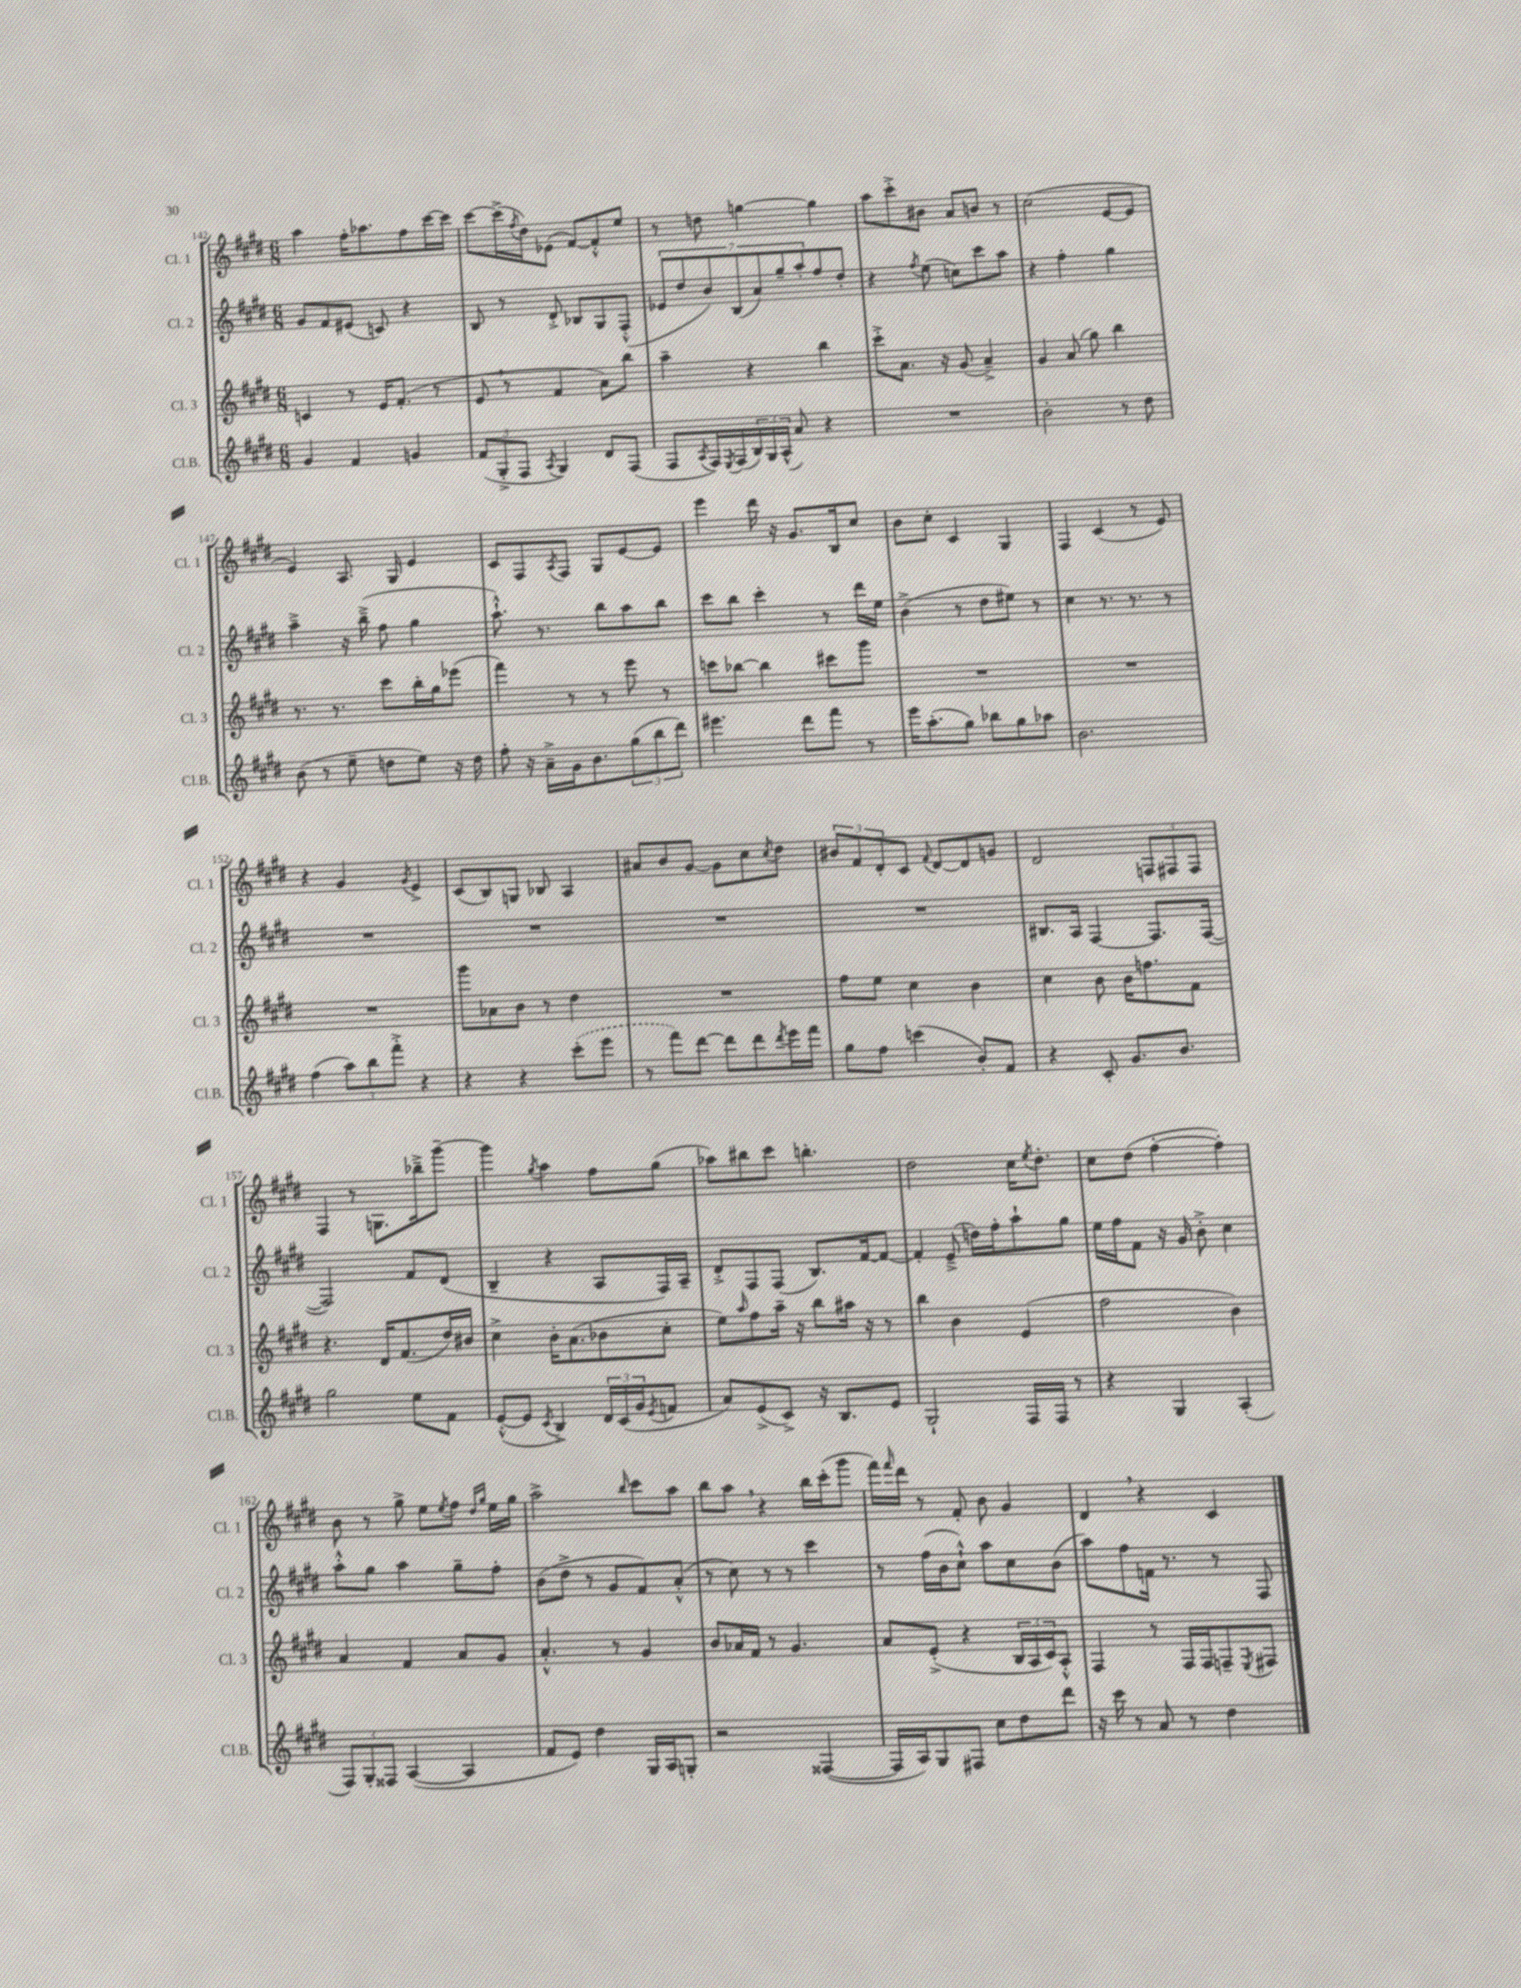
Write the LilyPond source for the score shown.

<<
\new StaffGroup <<
\new Staff = "s0" \with { instrumentName = "Cl. 1" shortInstrumentName = "Cl. 1" } {
    \clef treble \key e \major \numericTimeSignature \time 6/8
    a''4 fis''16-. aes''8. fis''8 cis'''16~ cis'''16 |
    cis'''8~ cis'''16->( \acciaccatura { fis''8 } dis''16) ees'8( fis'8~) fis'8-.-^ e''8 |
    r8 d''8 g''4~ g''4 |
    a''8 cis'''8-.-> bis'8 a'8 b'8 r8 |
    cis''2( e'8~ e'8 |
    e'4) a8. gis16 e'4 |
    cis'8 fis8 \acciaccatura { a8 } fis8 gis8 e'8~ e'8 |
    e'''4 dis'''16 r16 gis'8. b16 cis''8 |
    b'8 cis''8-. cis'4 gis4 |
    fis4 cis'4( r8 e'8) |
    r4 gis'4 \acciaccatura { gis'8 } e'4-> |
    cis'8( b8) g8 bes8 a4 |
    ais'8 b'8 gis'8~ gis'8 cis''8 \acciaccatura { cis''8 } dis''8 |
    \tuplet 3/2 { bis'8 fis'8 dis'8-. } cis'8 \appoggiatura { fis'8 } dis'8~ dis'8 g'8 |
    dis'2 \tuplet 3/2 { f8 fis8 fis8 } |
    fis4 r8 g8. bes''16---> gis'''8~-- |
    gis'''4 \acciaccatura { gis''8 } a''4 fis''8 gis''8( |
    aes''8) bis''8 cis'''8 b''4.-. |
    dis''2 cis''16 \acciaccatura { e''8 } dis''8.-. |
    cis''8 dis''8( fis''4~-. fis''4-.) |
    b'8 r8 gis''8-> e''8 \acciaccatura { e''8 } fis''8 \grace { dis''16 gis''16 } e''16 gis''16 |
    a''2-> \grace { b''16 } cis'''8 a''8 |
    b''8 a''8 \breathe r4 b''16 cis'''16-.( gis'''8 |
    fis'''16) \grace { fis'''16 } dis'''16 r8 fis'8-. b'8 gis'4 |
    dis'4 \breathe r4 cis'4 \bar "|." |
}
\new Staff = "s1" \with { instrumentName = "Cl. 2" shortInstrumentName = "Cl. 2" } {
    \clef treble \key e \major \numericTimeSignature \time 6/8
    gis'8 fis'8 eis'8( c'8) r4 |
    b8 r8 dis'8-.-> bes8 gis8 fis8-.-^( |
    \tuplet 7/4 { ees'8 dis''8 b'8) b8( a'8) gis''8-- a''8-. } fis''8 dis''8-. |
    r4 \acciaccatura { fis''8 } e''8( c''8) cis'''8 a''8 |
    r4 fis''4-. gis''4 |
    a''4---> r16 b''16--->( fis''8 gis''4 |
    a''8.-!-^) r8. b''8 a''8 b''8 |
    cis'''8 b''8 cis'''4-. r8 dis'''16 e''16 |
    b'4->( r8 dis''8 eis''8) r8 |
    cis''4 r8. r8. r8 |
    R2. |
    R2. |
    R2. |
    R2. |
    bis8. a16 fis4~ fis8. fis16~( |
    fis2) fis'8 dis'8( |
    b4-- r4 a8 fis16) a16-- |
    dis'8-.-> fis8 fis8( b8.) fis'16~ fis'8~ |
    fis'4-. e'8--->( d''16) fis''16-. a''8-! gis''8 |
    e''16 fis''16 fis'8 r16 gis'16 b'8-.-> cis''4 |
    a''8-.-^ gis''8 a''4 gis''8-- fis''8-. |
    b'8( dis''8-> r8 gis'8 fis'8) a'8-.-^( |
    r8 cis''8) r8 r8 cis'''4 |
    r8 fis''16( b'16 cis''8-!-^) a''8 cis''8 b'8( |
    a''8) fis''8 f'16 r8. r8 fis8 \bar "|." |
}
\new Staff = "s2" \with { instrumentName = "Cl. 3" shortInstrumentName = "Cl. 3" } {
    \clef treble \key e \major \numericTimeSignature \time 6/8
    c'4 r8 e'16 fis'8.-.( r8 |
    e'8 \breathe r8 fis'4 a'8) b''8 |
    a''4-- r4 b''4 |
    cis'''8-.-> a'8. r16 gis'8( a'4--->) |
    gis'4 a'8( gis''8) b''4 |
    r8. r8. cis'''8 b''16-. gis''16 ees'''8( |
    fis'''4) r8 r8 e'''8 r8 |
    c'''8 bes''8~ bes''4 cis'''8 gis'''8 |
    R2. |
    R2. |
    R2. |
    gis'''8 aes'8 b'8 r8 dis''4 |
    R2. |
    fis''8 e''8 cis''4 b'4 |
    cis''4 b'8 b'16 f''8. fis'8 |
    r4. dis'16 fis'8.( dis''16) bis'16 |
    cis''4-> b'16-. a'8.( bes'8 cis''8-. |
    e''8) \grace { a''16 } fis''8 a''16-- r16 b''8 ais''16 r16 r8 |
    b''4 b'4 e'4( |
    fis''2 b'4) |
    a'4 fis'4 a'8 gis'8 |
    a'4.-.-^ r8 gis'4 |
    b'8 aes'16 fis'16 r8 gis'4. |
    a'8 e'8-.->( r4 \tuplet 3/2 { b16 a16 cis'16) } a8-.-^ |
    fis4 r8 fis16 fis16 f8-- \acciaccatura { e8 } fis8 \bar "|." |
}
\new Staff = "s3" \with { instrumentName = "Cl.B." shortInstrumentName = "Cl.B." } {
    \clef treble \key e \major \numericTimeSignature \time 6/8
    gis'4 fis'4 g'4 |
    \tuplet 3/2 { fis'8( gis8-.-> fis8 } \acciaccatura { a8 } gis4) dis'8 fis8( |
    fis8 \acciaccatura { a8 } fis16) \acciaccatura { e8 } fis16( \tuplet 3/2 { b16) gis16 a16-^( } a'8) r4 |
    R2. |
    b'2-. r8 dis''8 |
    b'8( r8 e''8-- d''8 e''8) r16 d''16 |
    fis''8-. r16 a'16---> gis'16 b'8. \tuplet 3/2 { gis''8( b''8 dis'''8) } |
    eis'''4. dis'''8 fis'''8 r8 |
    e'''16 a''8.-.( gis''8) bes''8 gis''8 aes''8 |
    b'2. |
    fis''4( \tuplet 3/2 { a''8) b''8 fis'''8-.-> } r4 |
    r4 r4 \once \slurDashed cis'''8-.( e'''8 |
    r8 fis'''8) dis'''8~ dis'''8 dis'''8 \acciaccatura { dis'''8 } e'''16 fis'''16 |
    gis''8 fis''8 c'''4( b'8-.) fis'8 |
    r4 cis'8-. gis'8. b'8. |
    gis''2 e''8 fis'8 |
    e'8~-.-^( e'8 \acciaccatura { cis'8 } b4->) \tuplet 3/2 { dis'16 cis'16( gis'16 } \acciaccatura { e'8 } f'8 |
    a'8) e'8->( cis'8->) r16 b8. e'8 |
    gis2-! fis16 fis16 r8 |
    r4 gis4 a4-.( |
    \tuplet 3/2 { fis8) gis8-. fisis8 } a4~( a4 |
    fis'8 e'8) dis''4 gis16 a16 g8-. |
    r2 fisis4~( |
    fisis16 a16) gis8 fis8 cis''8 dis''8 dis'''8 |
    r16 cis'''16 r8 a'8 r8 dis''4 \bar "|." |
}
>>
>>
\layout { \context { \Score currentBarNumber = #142 } }
